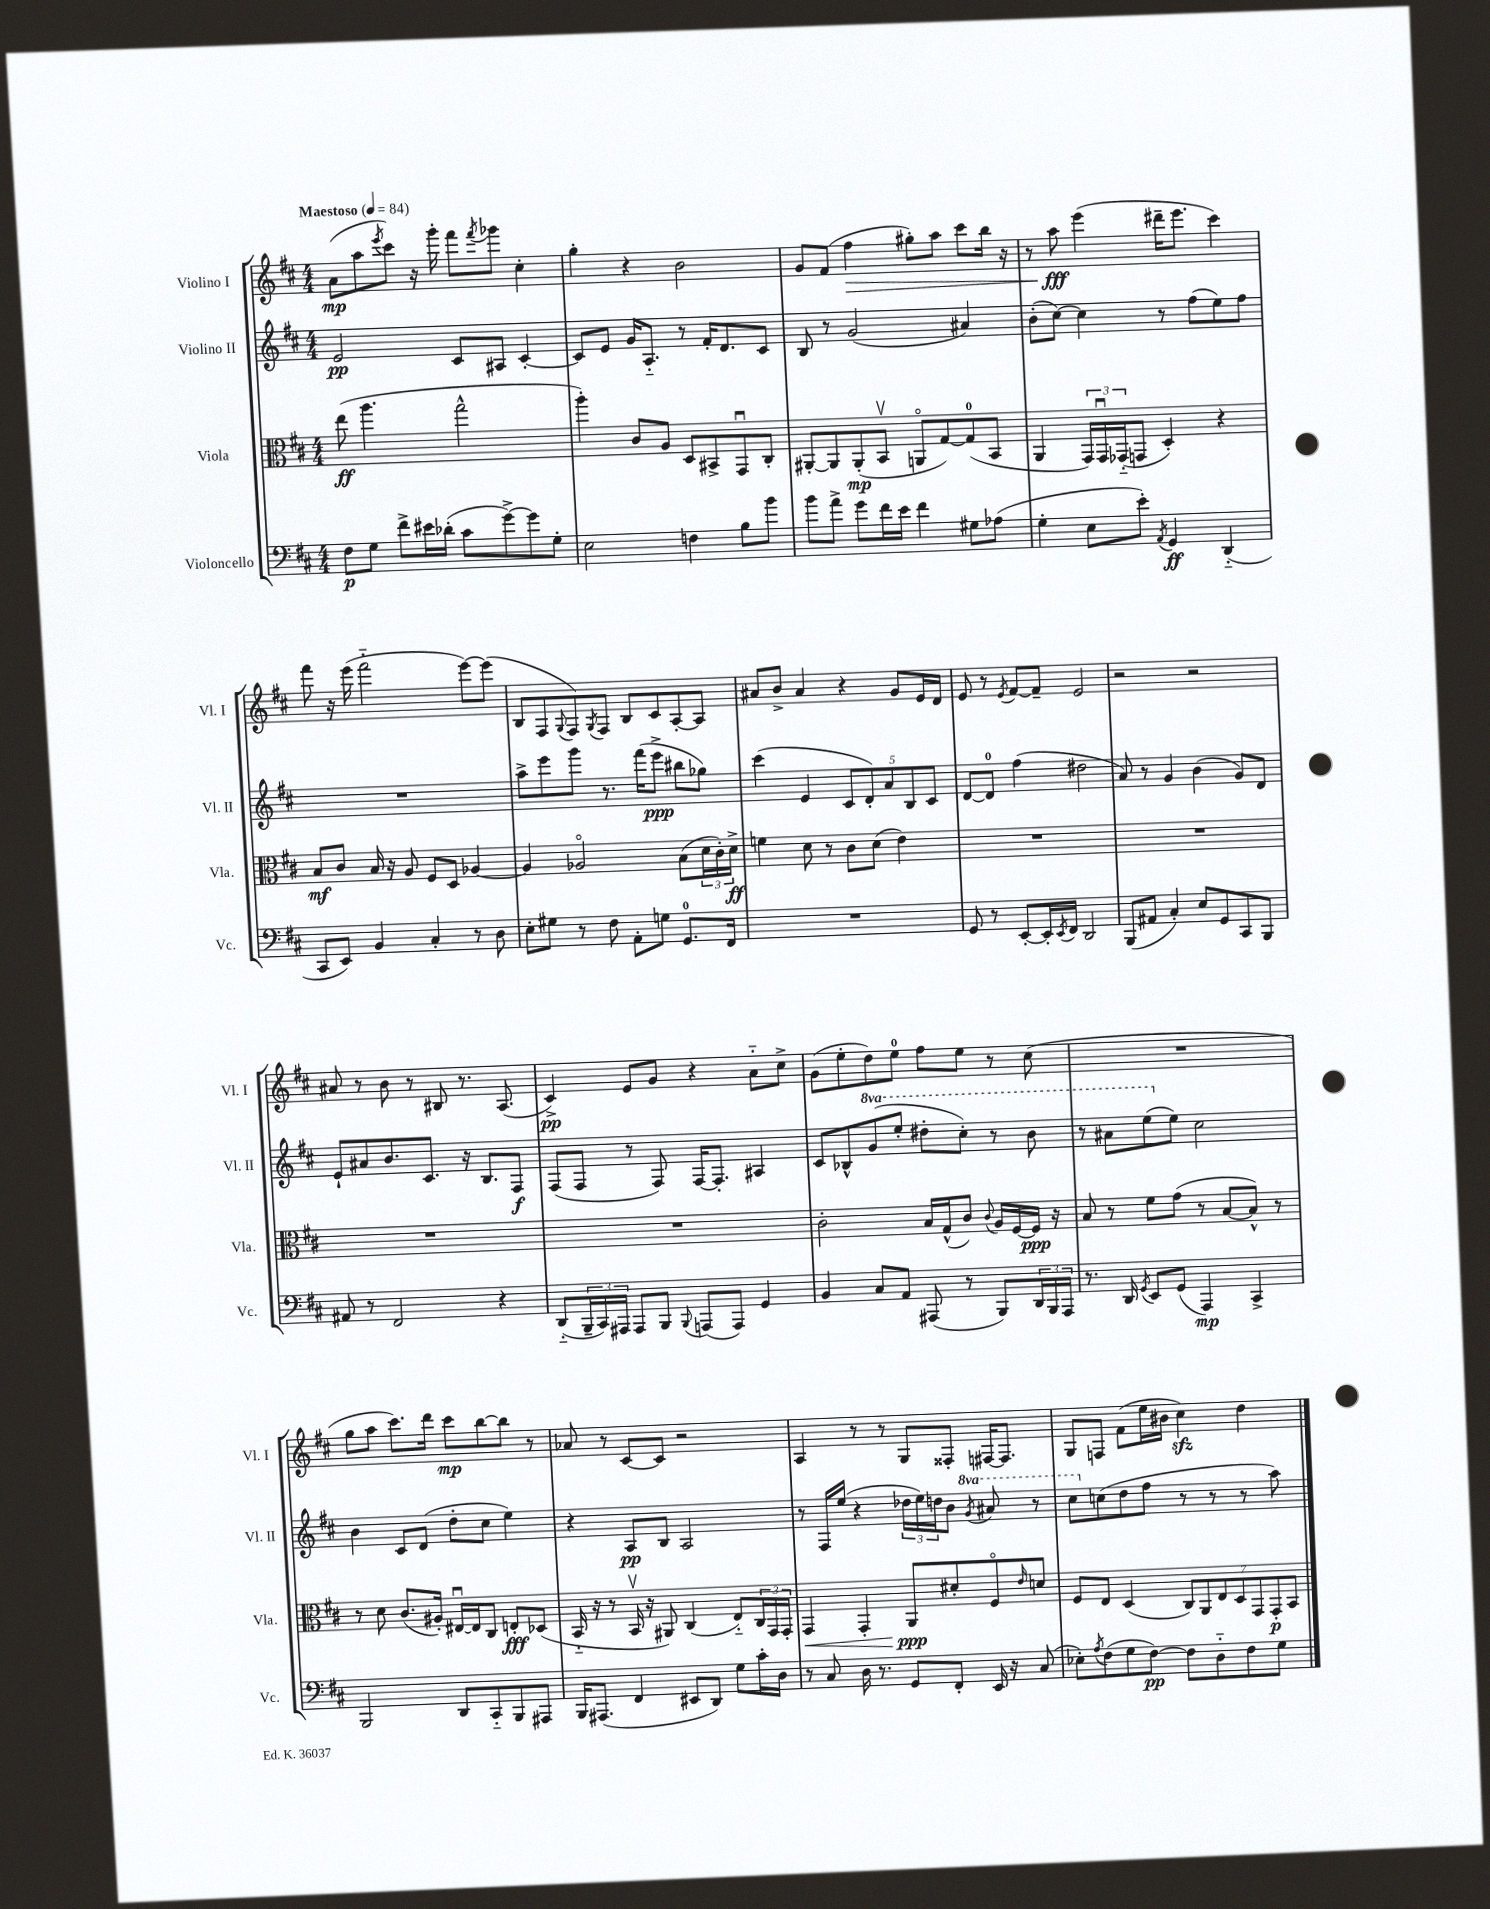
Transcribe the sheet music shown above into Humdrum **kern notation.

**kern	**kern	**kern	**kern
*staff4	*staff3	*staff2	*staff1
*clefF4	*clefC3	*clefG2	*clefG2
*k[f#c#]	*k[f#c#]	*k[f#c#]	*k[f#c#]
*M4/4	*M4/4	*M4/4	*M4/4
*MM84	*MM84	*MM84	*MM84
8F#	(8ee	2e	(8a
8G	4.aa	.	8aa
.	.	.	8qeee
8f#^	.	.	8ccc#)
16e#	.	.	16r
(16d-'	.	.	16ggg'
8c#	2gg^^	8c#	8fff#
.	.	.	8qfff#
[8g^)	.	8A#	8ggg-
8g]	.	[4c#'	4cc#'
8G'	.	.	.
=	=	=	=
2E	4aa')	8c#]	4gg'
.	.	8e	.
.	8c#	16g	4r
.	.	8.A'~	.
.	8A	.	.
4F	8D	8r	2b
.	8BB#^	16f#'	.
.	.	8.d	.
8B	8GGu	.	.
8b	8C#'	8c#	.
=	=	=	=
8b	[8AA#'	8B	8g
8a^	8AA#]	8r	(8f#
8g	(8AA#'	(2g	4ff#
16f#	8BBv	.	.
16e	.	.	.
4f#	8AAo	.	8gg#')
.	[8G)	.	8aa
8G#	(8G]	4a#)	8ccc#
(8A-	8BB	.	16bb
.	.	.	16r
=	=	=	=
4G'	4AA	(8b'	8r
.	.	[8cc#)	8aa
8E	24GG)	4cc#]	(4eee
.	24GGu	.	.
.	(24GG-'~	.	.
8e')	8GG	.	.
8qAA	.	.	.
4GG	4D')	8r	16ddd#~
.	.	.	8.eee
.	.	(8ff#	.
(4DD'~	4r	8ee)	4ccc#)
.	.	8ff#	.
=	=	=	=
8CC#	8B	1r	8fff#
8EE)	8c#	.	16r
.	.	.	(16eee
4BB	16B	.	2fff#'~
.	16r	.	.
.	8A	.	.
4C#'	8F#	.	.
.	8D	.	.
8r	[4A-	.	[8eee)
8D	.	.	(8eee]
=	=	=	=
8E'	4A-]	8aa^	8B
8G#	.	8eee	8F#
.	.	.	8qqG
8r	2A-o	8ggg	8F#)
.	.	.	8qG
8F#	.	8.r	8F#
8AA'	.	.	8B
.	.	(16fff#	.
8G	.	8eee^	8c#
8.GG	(8B	8bb#	[8A'
.	24d	8gg-)	8A]
.	24c#')	.	.
16FF#	.	.	.
.	24d^	.	.
=	=	=	=
1r	4f	(4ccc#	8a#
.	.	.	8b^
.	8d	4e	4a#
.	8r	.	.
.	8c#	10c#	4r
.	.	10d')	.
.	(8d	.	.
.	.	10a	.
.	4e)	.	8g
.	.	10B	.
.	.	.	16e
.	.	10c#	.
.	.	.	16d
=	=	=	=
8GG	1r	[8d	8e
8r	.	8d]	8r
.	.	.	8qe
[8EE'	.	(4ff#	[8f#
16EE']	.	.	8f#~]
8qEE	.	.	.
16FF#	.	.	.
2DD	.	2dd#	2e
=	=	=	=
(8BBB	1r	8a)	2r
8AA#	.	8r	.
4C#')	.	4g	.
8E	.	(4b	2r
8GG	.	.	.
8CC#	.	8g)	.
8BBB	.	8d	.
=	=	=	=
8AA#	1r	8e`	8a#
8r	.	8a#	8r
2FF#	.	8.b	8b
.	.	.	8r
.	.	8.c#	.
.	.	.	8B#
.	.	16r	8.r
.	.	8.B	.
4r	.	.	.
.	.	.	(8.A
.	.	8F#	.
=	=	=	=
(8DD'~	1r	(8F#	4c#^)
24BBB~	.	8F#	.
24CC#)	.	.	.
24AAA#	.	.	.
8AAA#	.	8r	8e
8BBB	.	8F#)	8g
8qqBBB	.	.	.
(8AAA	.	[16F#	4r
.	.	8.F#']	.
8AAA)	.	.	.
4GG	.	4A#	8a'~
.	.	.	8cc#^
=	=	=	=
4BB	2c#'	8c#	(8g
.	.	8B-^^	8ee'
8C#	.	(8gg	8dd)
8AA	.	8eee'	8ee
(8AAA#	16B	8ddd#'	8ff#
.	(16G^^	.	.
8r	8c#)	8ccc#')	8ee
.	8qqc#	.	.
8BBB)	16A	8r	8r
.	[16F#	.	.
24DD	16F#]	8bb	(8cc#
24BBB	.	.	.
.	16r	.	.
24AAA#	.	.	.
=	=	=	=
8.r	8B	8r	1r
.	8r	8aa#	.
16DD	.	.	.
8qGG	.	.	.
8EE	8f#	(8eee	.
(8GG	(8g	8ee)	.
4AAA)	8r	2cc#	.
.	[8B	.	.
4CC#^	8B^^])	.	.
.	8r	.	.
=	=	=	=
2BBB	8r	4b	8gg
.	8d	.	8aa
.	(8.c#	8c#	8.ccc#)
.	.	(8d	.
.	16A#')	.	16ddd
8DD	[16E#u	8dd'	8ccc#
.	16E#]	.	.
8CC#'~	8C#	8cc#	[8bb
8BBB	8E'	4ee)	8bb]
8AAA#	(8D-	.	8r
=	=	=	=
16BBB	16BB'~	4r	8a-
(8.AAA#	16r	.	.
.	8r	.	8r
4FF#	16BBv	8A	[8c#
.	16r	.	.
.	8AA#)	8B	8c#]
8EE#	(4C#	2A	2r
8DD)	.	.	.
8G	8E'~)	.	.
16c#'	24C#	.	.
.	24GG	.	.
16D	.	.	.
.	24GG'	.	.
=	=	=	=
8r	4GG	8r	4A
8C#	.	16F#	.
.	.	(16ee	.
16D	4GG'	4r	8r
8.r	.	.	.
.	.	.	8r
8GG	8AA	24dd-	8G
.	.	24ee)	.
.	.	24dd	.
8FF#'	8d#'	8b	8F##'
.	.	8qgg	.
16EE	8F#o	8aa#	[16F#
16r	.	.	8.F#]
.	16qqe	.	.
(8C#	8d	8r	.
=	=	=	=
8E-')	8F#	8ccc#	8G
8qA	.	.	.
(8F#	8E	(8cc	8F
8G	(4D	8dd	(8f#
[8F#)	.	8ff#	16ee
.	.	.	16b#
8F#]	14C#)	8r	4cc#)
.	14AA	.	.
8D'~	.	8r	.
.	14E	.	.
.	14D	.	.
8F#	.	8r	4dd
.	14GG	.	.
.	14GG'	.	.
8G	.	8aa)	.
.	14BB	.	.
==	==	==	==
*-	*-	*-	*-
